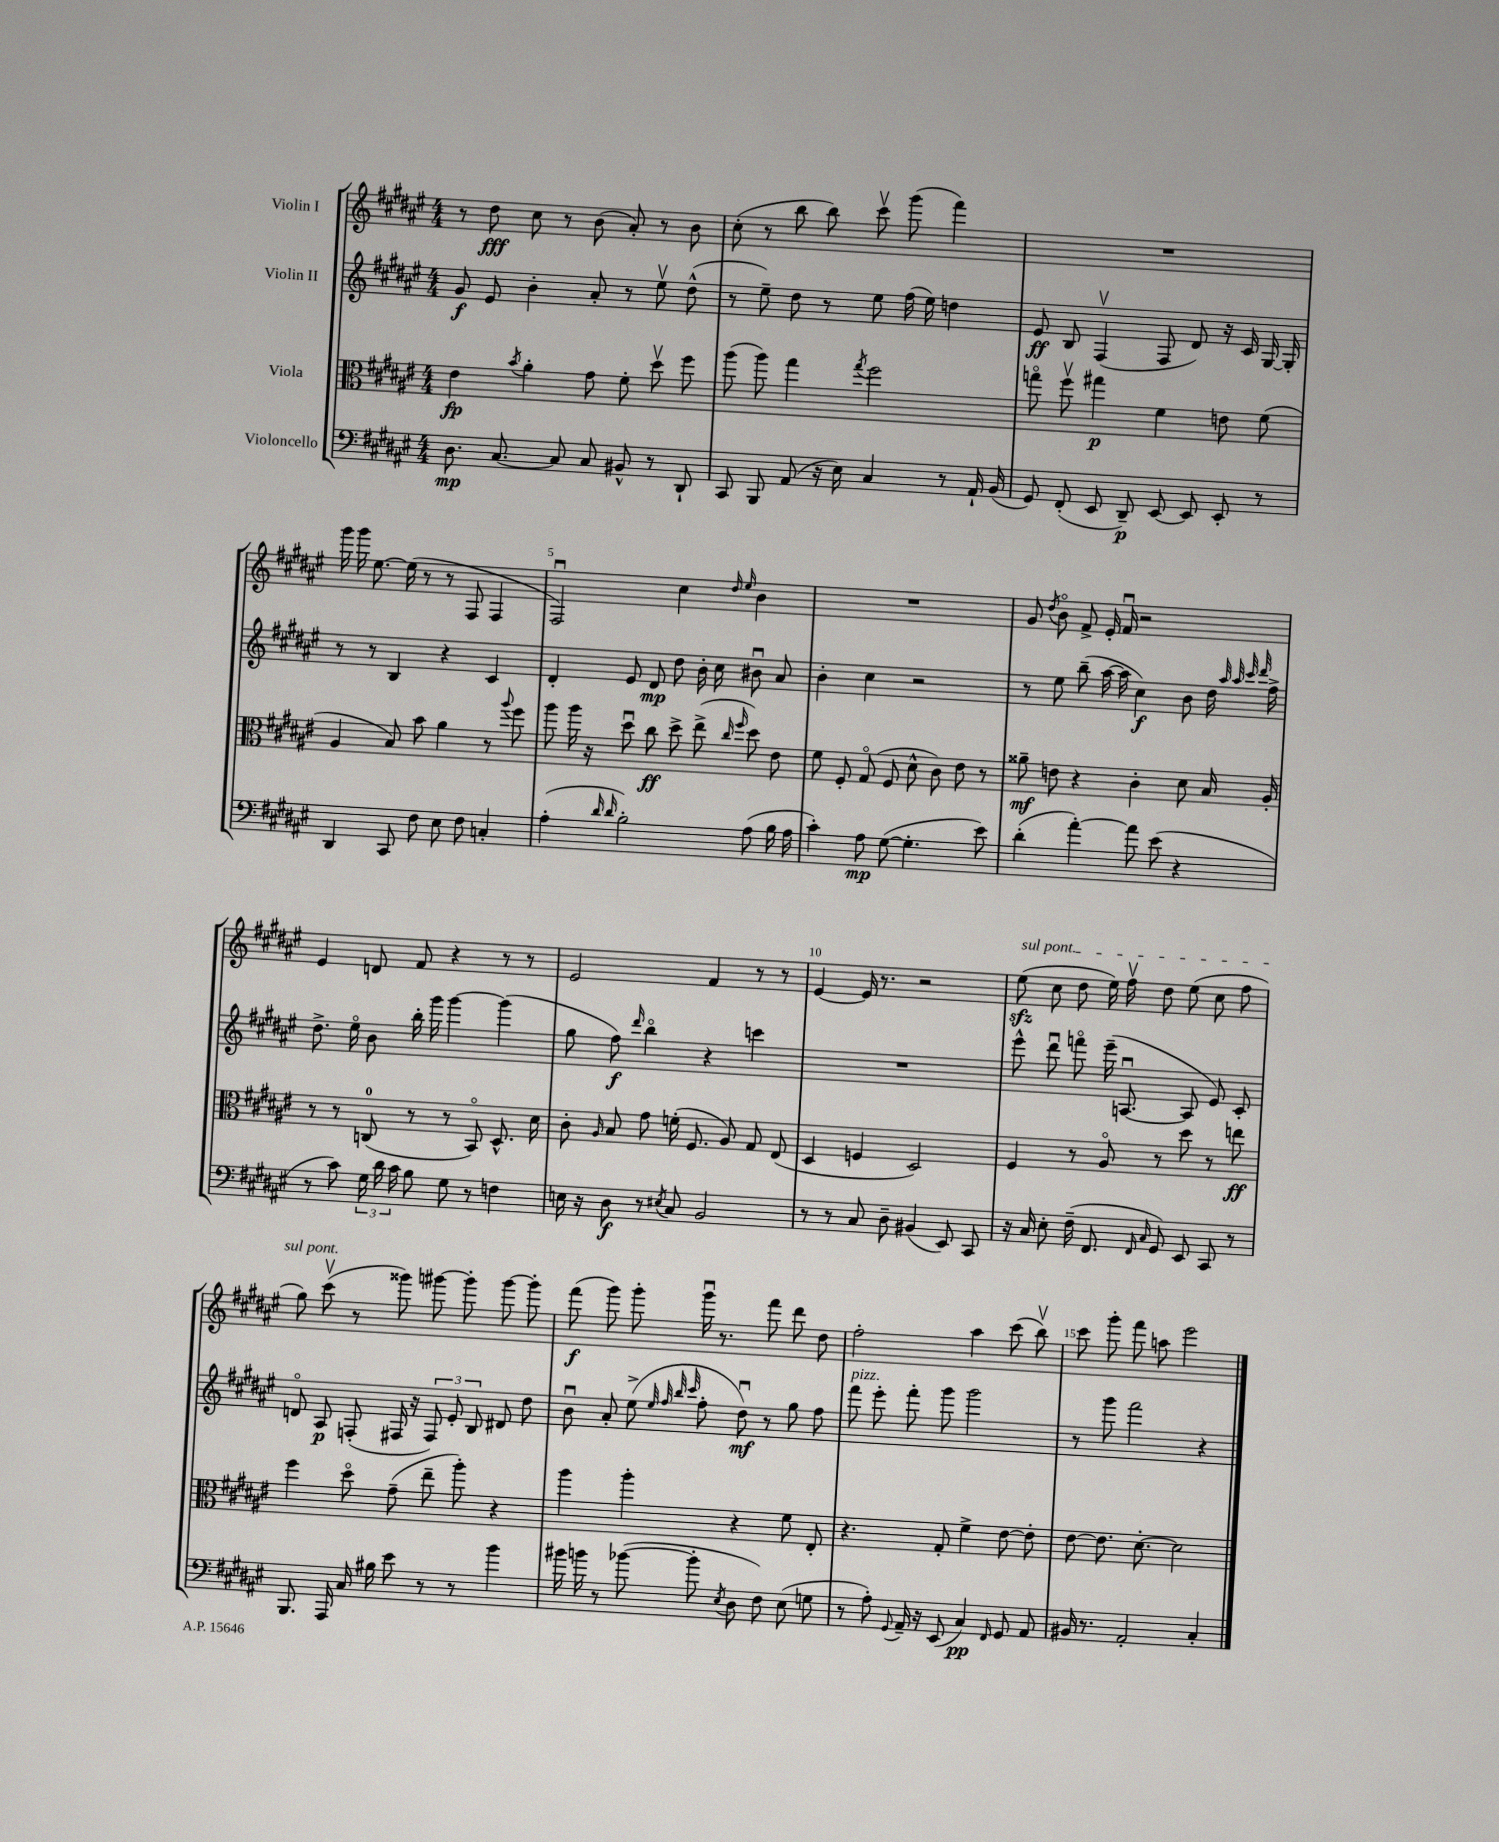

**kern	**dynam	**kern	**dynam	**kern	**dynam	**kern	**dynam
*part4	*part4	*part3	*part3	*part2	*part2	*part1	*part1
*staff4	*staff4	*staff3	*staff3	*staff2	*staff2	*staff1	*staff1
*I"Violoncello	*	*I"Viola	*	*I"Violin II	*	*I"Violin I	*
*clefF4	*	*clefC3	*	*clefG2	*	*clefG2	*
*k[f#c#g#d#a#e#]	*	*k[f#c#g#d#a#e#]	*	*k[f#c#g#d#a#e#]	*	*k[f#c#g#d#a#e#]	*
*M4/4	*	*M4/4	*	*M4/4	*	*M4/4	*
=1	=1	=1	=1	=1	=1	=1	=1
8.D#\	mp	4e#\	fp	8g#/	f	8r	.
.	.	.	.	8e#/	.	8dd#\	fff
[8.C#/	.	.	.	.	.	.	.
.	.	8qb/	.	.	.	.	.
.	.	4a#'\	.	4b'\	.	8cc#\	.
8C#/]	.	.	.	.	.	8r	.
8C#/	.	8g#\	.	8a#'/	.	(8b\	.
8BB#X^^/	.	8f#'\	.	8r	.	8a#'/)	.
8r	.	8dd#v\	.	8ee#v\	.	8r	.
8DD#`/	.	8ff#\	.	(8dd#^^\	.	8b\	.
=2	=2	=2	=2	=2	=2	=2	=2
8CC#/	.	(8aa#\	.	8r	.	(8cc#'\	.
8BBB/	.	8aa#\)	.	8ee#~\)	.	8r	.
(8AA#/	.	4gg#\	.	8dd#\	.	8bb\	.
16r	.	.	.	8r	.	8bb\)	.
16E#\)	.	.	.	.	.	.	.
.	.	8qgg#/	.	.	.	.	.
4C#/	.	2ff#\	.	8ee#\	.	8ccc#v\	.
.	.	.	.	(16ff#\	.	(8ggg#\	.
.	.	.	.	16ee#\)	.	.	.
8r	.	.	.	4ddn\	.	4fff#\)	.
16AA#`/	.	.	.	.	.	.	.
(16BB/	.	.	.	.	.	.	.
=3	=3	=3	=3	=3	=3	=3	=3
8GG#/)	.	8ggn\	.	8e#/	ff	1r	.
(8FF#'/	.	8ff#v\	.	8B/	.	.	.
8EE#/	.	4gg#X\	p	(4F#v/	.	.	.
8DD#~/)	p	.	.	.	.	.	.
[8EE#/	.	4f#\	.	8F#/	.	.	.
8EE#/]	.	.	.	8d#/)	.	.	.
8EE#'/	.	8en\	.	16r	.	.	.
.	.	.	.	16c#/	.	.	.
8r	.	(8f#\	.	[16G#/	.	.	.
.	.	.	.	16G#'/]	.	.	.
!!LO:LB:g=z
=4	=4	=4	=4	=4	=4	=4	=4
4DD#/	.	4A#/	.	8r	.	16ggg#\	.
.	.	.	.	.	.	16ggg#\	.
.	.	.	.	8r	.	[8.ee#\	.
8CC#/	.	8B/)	.	4B/	.	.	.
.	.	.	.	.	.	(16ee#\]	.
8F#\	.	8b\	.	.	.	8r	.
8E#\	.	4a#\	.	4r	.	8r	.
8F#\	.	.	.	.	.	8F#/	.
4Cn'/	.	8r	.	4c#/	.	4F#/	.
.	.	8qqaa#/	.	.	.	.	.
.	.	8ff#\	.	.	.	.	.
=5	=5	=5	=5	=5	=5	=5	=5
(4A#'\	.	8aa#\	.	4d#'/	.	2F#u/)	.
.	.	16aa#\	.	.	.	.	.
.	.	16r	.	.	.	.	.
16qqd#/	.	.	.	.	.	.	.
16qqd#/	.	.	.	.	.	.	.
2B'\)	.	8dd#u\	.	8e#/	.	.	.
.	.	8cc#\	ff	8d#/	mp	.	.
.	.	8dd#^\	.	8dd#\	.	4cc#\	.
.	.	(8ee#^\	.	16b'\	.	.	.
.	.	.	.	16cc#\	.	.	.
.	.	16qqcc#/	.	.	.	16qqdd#/	.
.	.	16qqff#/	.	.	.	16qqee#/	.
(8A#\	.	8dd#\)	.	8b#Xu\	.	4b\	.
16B\	.	8e#\	.	8a#/	.	.	.
16A#\	.	.	.	.	.	.	.
=6	=6	=6	=6	=6	=6	=6	=6
4c#'\)	.	8f#\	.	4b'\	.	1r	.
.	.	8F#'/	.	.	.	.	.
8A#\	mp	(8G#/	.	4cc#\	.	.	.
([8G#\	.	8F#/	.	.	.	.	.
4.G#'\]	.	8d#^^\	.	2r	.	.	.
.	.	8c#\)	.	.	.	.	.
.	.	8e#\	.	.	.	.	.
8e#\)	.	8r	.	.	.	.	.
=7	=7	=7	=7	=7	=7	=7	=7
(4d#'\	.	8a##X~\	mf	8r	.	8g#/	.
.	.	.	.	.	.	8qdd#/	.
.	.	8en\	.	8ee#\	.	8b\	.
[4a#'\)	.	4r	.	(8bb~\	.	8f#^/	.
.	.	.	.	[16aa#\	.	16e#'/	.
.	.	.	.	16aa#\]	.	16f#u/	.
8a#\]	.	4c#'\	.	4cc#\)	f	2r	.
(8e#\	.	.	.	.	.	.	.
4r	.	8d#\	.	8b\	.	.	.
.	.	16B/	.	16dd#\	.	.	.
.	.	.	.	32qqaa#/	.	.	.
.	.	.	.	32qqaa#/	.	.	.
.	.	.	.	32qqccc#/	.	.	.
.	.	.	.	32qqddd#/	.	.	.
.	.	16A#'/	.	16ff#^\	.	.	.
!!LO:LB:g=z
=8	=8	=8	=8	=8	=8	=8	=8
8r	.	8r	.	8.dd#^\	.	4e#/	.
8c#\)	.	8r	.	.	.	.	.
.	.	.	.	16ee#\	.	.	.
24G#\	.	(8Cn/	.	8b\	.	8dn/	.
24d#\	.	.	.	.	.	.	.
24c#\	.	.	.	.	.	.	.
8B\	.	8r	.	16bb'\	.	8f#/	.
.	.	.	.	16ggg#\	.	.	.
8G#\	.	8r	.	[4ggg#\	.	4r	.
8r	.	8BB/)	.	.	.	.	.
4Fn\	.	8.D#^^/	.	(4ggg#\]	.	8r	.
.	.	.	.	.	.	8r	.
.	.	16d#\	.	.	.	.	.
=9	=9	=9	=9	=9	=9	=9	=9
16En\	.	8c#'\	.	8gg#\	.	2e#/	.
16r	.	.	.	.	.	.	.
.	.	16qqA#/	.	.	.	.	.
8D#\	f	8B/	.	8ff#\)	f	.	.
.	.	.	.	16qqddd#/	.	.	.
8r	.	8g#\	.	4bb\	.	.	.
8qE#X/	.	.	.	.	.	.	.
8C#/	.	(16fn'\	.	.	.	.	.
.	.	8.F#/	.	.	.	.	.
2BB/	.	.	.	4r	.	4f#/	.
.	.	8A#/)	.	.	.	.	.
.	.	8G#/	.	4cccn\	.	8r	.
.	.	(8E#/	.	.	.	8r	.
=10	=10	=10	=10	=10	=10	=10	=10
8r	.	4D#/	.	1r	.	[4e#/	.
8r	.	.	.	.	.	.	.
8C#/	.	4Fn/	.	.	.	16e#/]	.
.	.	.	.	.	.	8.r	.
8D#~\	.	.	.	.	.	.	.
(4BB#X/	.	2D#/)	.	.	.	2r	.
8EE#/)	.	.	.	.	.	.	.
8CC#/	.	.	.	.	.	.	.
=11	=11	=11	=11	=11	=11	=11	=11
!	!	!	!	!	!	!LO:TX:a:i:t=sul pont.	!
16r	.	4F#/	.	8eee#^^\	.	(8ee#zz\	.
16C#/	.	.	.	.	.	.	.
8E#'\	.	.	.	8ddd#u\	.	8cc#\	.
(16F#~\	.	8r	.	8fffn\	.	8dd#\	.
8.FF#/	.	.	.	.	.	.	.
.	.	8A#/	.	(16eee#~\	.	16ee#\)	.
.	.	.	.	[8.Anu/	.	16ff#v\	.
16qqFF#/	.	.	.	.	.	.	.
16qqC#/	.	.	.	.	.	.	.
8GG#/)	.	8r	.	.	.	8dd#\	.
8EE#/	.	8dd#\	.	8A/]	.	(8ee#\	.
8CC#/	.	8r	.	8e#/)	.	8cc#\	.
8r	.	8een\	ff	8c#'/	.	8ff#\	.
!!LO:LB:g=z
=12	=12	=12	=12	=12	=12	=12	=12
8.BBB/	.	4ff#\	.	8dn/	.	8gg#\)	.
.	.	.	.	8A#/	p	(8ccc#v\	.
16AAA#/	.	.	.	.	.	.	.
16C#/	.	8dd#\	.	(8Fn'/	.	8r	.
16B#X\	.	.	.	.	.	.	.
8e#\	.	(8g#~\	.	16F#X/	.	8ggg##X\)	.
.	.	.	.	16r	.	.	.
8r	.	8ee#~\	.	12F#/)	.	[8ggg#X\	.
.	.	.	.	12e#'/	.	.	.
8r	.	8aa#'\)	.	.	.	8ggg#'\]	.
.	.	.	.	12B/	.	.	.
4b\	.	4r	.	8d#X/	.	[8ggg#\	.
.	.	.	.	8dd#\	.	8ggg#'\]	.
=13	=13	=13	=13	=13	=13	=13	=13
16b#X\	.	4aa#\	.	8bu\	.	(8fff#\	f
16bn\	.	.	.	.	.	.	.
8r	.	.	.	8a#'/	.	8ggg#\)	.
([8b-X\	.	4aa#'\	.	(8ee#^\	.	8ggg#'\	.
.	.	.	.	32qqee#/	.	.	.
.	.	.	.	32qqff#/	.	.	.
.	.	.	.	32qqbb/	.	.	.
.	.	.	.	32qqccc#/	.	.	.
8b-'\]	.	.	.	8ff#'\	.	16ggg#u\	.
.	.	.	.	.	.	8.r	.
8qE#/	.	.	.	.	.	.	.
8D#\	.	4r	.	8dd#u\)	mf	.	.
8F#\)	.	.	.	8r	.	8fff#\	.
(8E#\	.	8f#\	.	8gg#\	.	8ddd#\	.
8Gn\	.	8E#'/	.	8ff#\	.	8dd#\	.
=14	=14	=14	=14	=14	=14	=14	=14
!	!	!	!	!LO:TX:a:i:t=pizz.	!	!	!
8r	.	4.r	.	8fff#\	.	2ff#'\	.
8A#'\)	.	.	.	8eee#'\	.	.	.
8qqGG#/	.	.	.	.	.	.	.
16AA#~/	.	.	.	8fff#'\	.	.	.
16r	.	.	.	.	.	.	.
(8EE#/	.	8G#'/	.	8ggg#\	.	.	.
4C#/)	pp	4f#^\	.	2ggg#\	.	4aa#\	.
16qqFF#/	.	.	.	.	.	.	.
8GG#/	.	[8e#\	.	.	.	(8ccc#\	.
8AA#/	.	8e#'\]	.	.	.	8bbv\)	.
=15	=15	=15	=15	=15	=15	=15	=15
16BB#X/	.	[8e#\	.	8r	.	8ccc#\	.
8.r	.	.	.	.	.	.	.
.	.	8.e#\]	.	8ggg#\	.	8ggg#'\	.
2AA#'/	.	.	.	2fff#\	.	8fff#\	.
.	.	[8.d#'\	.	.	.	.	.
.	.	.	.	.	.	8aan\	.
.	.	2d#\]	.	.	.	2eee#\	.
4C#'/	.	.	.	4r	.	.	.
==	==	==	==	==	==	==	==
*-	*-	*-	*-	*-	*-	*-	*-
